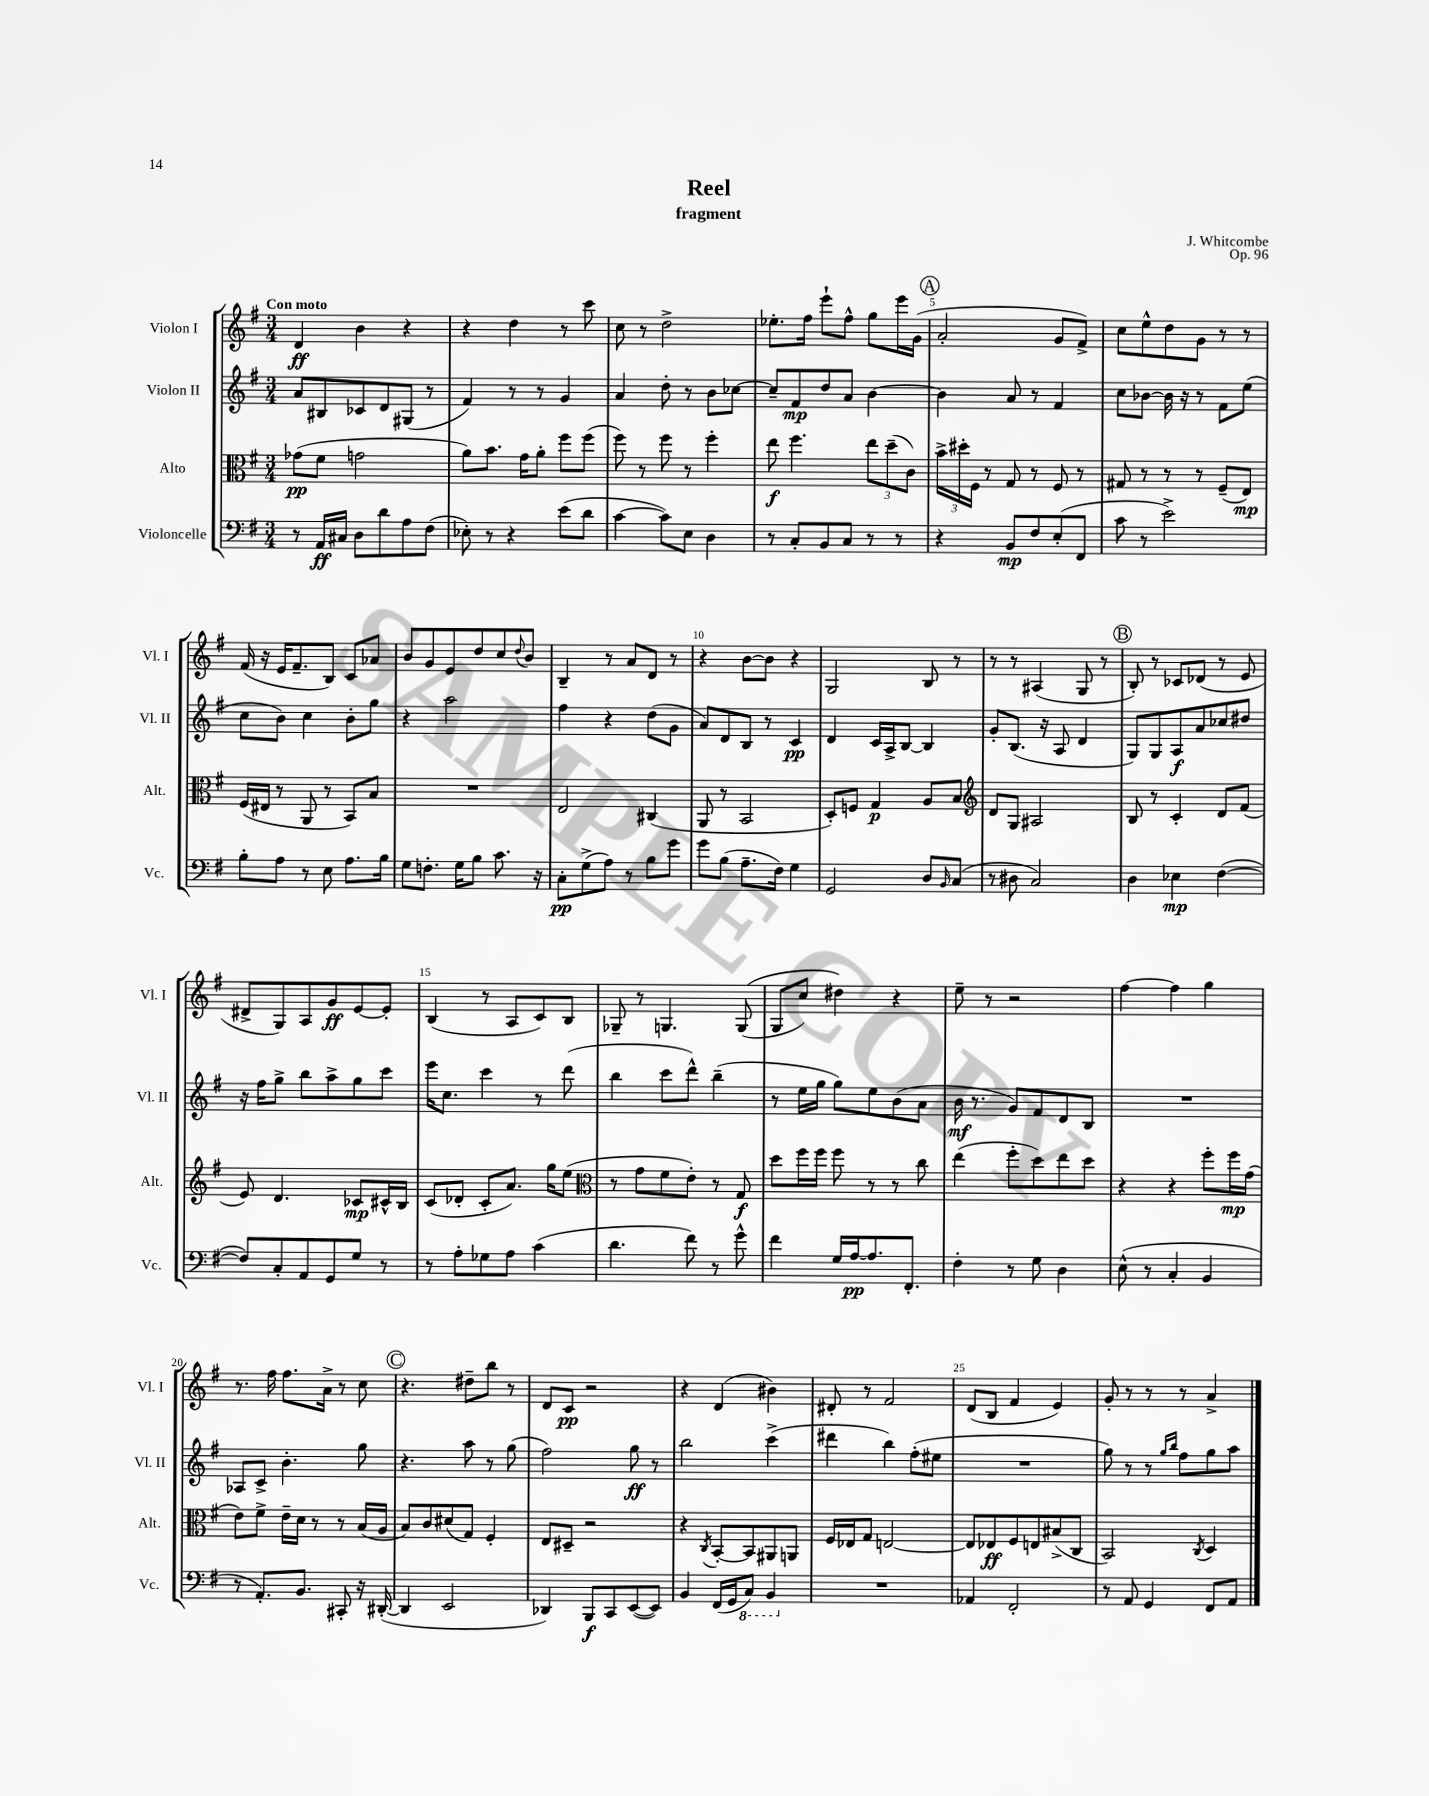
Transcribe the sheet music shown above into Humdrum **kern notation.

**kern	**dynam	**kern	**dynam	**kern	**dynam	**kern	**dynam
*part4	*part4	*part3	*part3	*part2	*part2	*part1	*part1
*staff4	*staff4	*staff3	*staff3	*staff2	*staff2	*staff1	*staff1
*I"Violoncelle	*	*I"Alto	*	*I"Violon II	*	*I"Violon I	*
*I'Vc.	*	*I'Alt.	*	*I'Vl. II	*	*I'Vl. I	*
*clefF4	*	*clefC3	*	*clefG2	*	*clefG2	*
*k[f#]	*	*k[f#]	*	*k[f#]	*	*k[f#]	*
*M3/4	*	*M3/4	*	*M3/4	*	*M3/4	*
=1	=1	=1	=1	=1	=1	=1	=1
!	!	!	!	!	!	!LO:TX:a:B:t=Con moto	!
8r	.	(8g-X\L	pp	8a/L	.	4d/	ff
16AA/LL	ff	8f#\J	.	8B#X/	.	.	.
16C#X/JJ	.	.	.	.	.	.	.
8D\L	.	2gn\	.	8c-X/	.	4b\	.
8d\	.	.	.	8d/	.	.	.
8A\	.	.	.	(8G#X/J	.	4r	.
(8F#\J	.	.	.	8r	.	.	.
=2	=2	=2	=2	=2	=2	=2	=2
8E-X'\)	.	8a\L)	.	4f#/)	.	4r	.
8r	.	8.b\J	.	.	.	.	.
4r	.	.	.	8r	.	4dd\	.
.	.	16g\KL	.	.	.	.	.
.	.	8a'\J	.	8r	.	.	.
(8e\L	.	8ff#\L	.	4g/	.	8r	.
8d\J	.	(8ff#\J	.	.	.	8ccc\	.
=3	=3	=3	=3	=3	=3	=3	=3
[4c\	.	8ff#\)	.	4a/	.	8cc\	.
.	.	8r	.	.	.	8r	.
8c\L])	.	8ff#\	.	8dd'\	.	2dd^\	.
8E\J	.	8r	.	8r	.	.	.
4D\	.	4ff#'\	.	8b\L	.	.	.
.	.	.	.	[8cc-X\J	.	.	.
=4	=4	=4	=4	=4	=4	=4	=4
8r	.	8ee\	f	8cc-~/L]	.	8.ee-X'\L	.
8C'/L	.	4.ff#\	.	8f#/	mp	.	.
.	.	.	.	.	.	16ff#\Jk	.
8BB/	.	.	.	8dd/	.	8eee`\L	.
8C/J	.	.	.	8a/J	.	8ff#^^\J	.
8r	.	12ee\L	.	[4b\	.	8gg\L	.
.	.	(12dd~\	.	.	.	.	.
8r	.	.	.	.	.	16eee\L	.
.	.	12c\J)	.	.	.	.	.
.	.	.	.	.	.	(16g\JJ	.
!!LO:REH:place=s1:t=A
=5	=5	=5	=5	=5	=5	=5	=5
4r	.	24b^\LL	.	4b\]	.	2a'/	.
.	.	24dd#X'\	.	.	.	.	.
.	.	24F#\JJ	.	.	.	.	.
.	.	8r	.	.	.	.	.
8BB/L	mp	8G/	.	8a/	.	.	.
8F#/	.	8r	.	8r	.	.	.
(8E'/	.	8F#/	.	4f#/	.	8g/L	.
8FF#/J	.	8r	.	.	.	8f#^/J)	.
=6	=6	=6	=6	=6	=6	=6	=6
8c\	.	8G#X/	.	8cc\L	.	8cc\L	.
8r	.	8r	.	[8b-X\J	.	8ee^^\	.
2e^\)	.	8r	.	16b-\]	.	8dd\	.
.	.	.	.	16r	.	.	.
.	.	8r	.	8r	.	8g\J	.
.	.	(8F#~/L	.	8f#\L	.	8r	.
.	.	8E/J)	mp	(8ee\J	.	8r	.
!!LO:LB:g=z
=7	=7	=7	=7	=7	=7	=7	=7
8B'\L	.	(16F#/LL	.	8cc\L	.	(16f#/	.
.	.	16E#X/JJ	.	.	.	16r	.
8A\J	.	8r	.	8b\J)	.	16e/KL	.
.	.	.	.	.	.	8.f#~/	.
8r	.	8AA/	.	4cc\	.	.	.
8E\	.	8r	.	.	.	8B/J)	.
8.A\L	.	8BB/L)	.	8b'\L	.	8c/L	.
.	.	8B/J	.	8gg\J	.	8a-X/J	.
16B\Jk	.	.	.	.	.	.	.
=8	=8	=8	=8	=8	=8	=8	=8
8G\L	.	2.r	.	4r	.	8b/L	.
8.Fn'\J	.	.	.	.	.	8g/	.
.	.	.	.	2aa\	.	8e/	.
16G\KL	.	.	.	.	.	.	.
8B\J	.	.	.	.	.	8dd/	.
8.c\	.	.	.	.	.	8cc/	.
.	.	.	.	.	.	8qqdd/	.
.	.	.	.	.	.	8b/J	.
16r	.	.	.	.	.	.	.
=9	=9	=9	=9	=9	=9	=9	=9
8C'\L	pp	2E/	.	4ff#\	.	4B~/	.
(8G^\	.	.	.	.	.	.	.
8A\J)	.	.	.	4r	.	8r	.
8r	.	.	.	.	.	8a/L	.
8B\L	.	(4C#X/	.	(8dd\L	.	8d/J	.
8g\J	.	.	.	8g\J	.	8r	.
=10	=10	=10	=10	=10	=10	=10	=10
8g\L	.	8AA/	.	8a/L)	.	4r	.
(8B\J	.	8r	.	8d/	.	.	.
8.A~\L	.	2BB/	.	8B/J	.	[8b\L	.
.	.	.	.	8r	.	8b\J]	.
16F#\Jk)	.	.	.	.	.	.	.
4G\	.	.	.	4c/	pp	4r	.
=11	=11	=11	=11	=11	=11	=11	=11
2GG/	.	8D'/L)	.	4d/	.	2G/	.
.	.	8Fn/J	.	.	.	.	.
.	.	4G/	p	16c/LL	.	.	.
.	.	.	.	16A^/J	.	.	.
.	.	.	.	[8B/J	.	.	.
8D/L	.	8A/L	.	4B/]	.	8B/	.
16qqBB/	.	.	.	.	.	.	.
(8C/J	.	8B/J	.	.	.	8r	.
=12	=12	=12	=12	=12	=12	=12	=12
*	*	*clefG2	*	*	*	*	*
8r	.	8d/L	.	8g'/L	.	8r	.
8D#X\	.	8G/J	.	(8.B/J	.	8r	.
2C/)	.	2A#X/	.	.	.	(4A#X/	.
.	.	.	.	16r	.	.	.
.	.	.	.	8A/	.	.	.
.	.	.	.	4d/	.	8G/	.
.	.	.	.	.	.	8r	.
!!LO:REH:place=s1:t=B
=13	=13	=13	=13	=13	=13	=13	=13
4D\	.	8B/	.	8G/L)	.	8B'/)	.
.	.	8r	.	8G/	.	8r	.
4E-X\	mp	4c'/	.	8A/	f	8c-X/L	.
.	.	.	.	8a/	.	(8d-X/J	.
([4F#\	.	8d/L	.	8cc-X/	.	8r	.
.	.	(8f#/J	.	8dd#X/J	.	8e/	.
!!LO:LB:g=z
=14	=14	=14	=14	=14	=14	=14	=14
8F#/L])	.	8e/)	.	16r	.	8d#X^/L	.
.	.	.	.	16ff#\KL	.	.	.
8C'/	.	4.d/	.	8gg^\J	.	8G/)	.
8AA/	.	.	.	8bb\L	.	8A/	.
8GG/	.	.	.	8aa^\	.	8g/	ff
8G/J	.	8c-X/L	mp	8gg\	.	[8e/	.
8r	.	16c#X^^/L	.	8ccc\J	.	8e'/J]	.
.	.	16B/JJ	.	.	.	.	.
=15	=15	=15	=15	=15	=15	=15	=15
8r	.	(8c/L	.	16eee\KL	.	(4B/	.
.	.	.	.	8.cc\J	.	.	.
8A'\L	.	8d-X'/J	.	.	.	.	.
8G-X\	.	8c'/L	.	4ccc\	.	8r	.
8A\J	.	8.a/J)	.	.	.	8A/L	.
(4c\	.	.	.	8r	.	8c/)	.
.	.	16gg\KL	.	.	.	.	.
.	.	(8ee\J	.	(8ddd\	.	8B/J	.
=16	=16	=16	=16	=16	=16	=16	=16
*	*	*clefC3	*	*	*	*	*
4.d\	.	8r	.	4bb\	.	8G-X~/	.
.	.	8g\L	.	.	.	8r	.
.	.	8f#\	.	8ccc\L	.	4.Gn/	.
8f#\)	.	8e'\J)	.	8ddd^^\J)	.	.	.
8r	.	8r	.	(4bb~\	.	.	.
8g^^\	.	8G/	f	.	.	((8G/	.
=17	=17	=17	=17	=17	=17	=17	=17
4f#\	.	8dd\L	.	8r	.	8G/L	.
.	.	16ff#\L	.	16ee\LL	.	8cc/J)	.
.	.	16ff#\JJ	.	16gg\JJ	.	.	.
16G/LL	.	8ff#\	.	8gg\L)	.	4dd#X\)	.
[16A/J	pp	.	.	.	.	.	.
8.A/]	.	8r	.	8ee\	.	.	.
.	.	8r	.	(8b\	.	4r	.
8.FF#'/J	.	.	.	.	.	.	.
.	.	8cc\	.	8a\J	.	.	.
=18	=18	=18	=18	=18	=18	=18	=18
4F#'\	.	(4ee\	.	16b\	mf	8ee~\	.
.	.	.	.	8.r	.	.	.
.	.	.	.	.	.	8r	.
8r	.	8ff#'\L	.	8g/L)	.	2r	.
8G\	.	8dd\)	.	8f#/	.	.	.
4D\	.	8ee\	.	8d/	.	.	.
.	.	8dd\J	.	8B/J	.	.	.
=19	=19	=19	=19	=19	=19	=19	=19
(8E^^\	.	4r	.	2.r	.	[4ff#\	.
8r	.	.	.	.	.	.	.
4C'/	.	4r	.	.	.	4ff#\]	.
4BB/	.	8ff#'\L	.	.	.	4gg\	.
.	.	16ff#\L	mp	.	.	.	.
.	.	(16g\JJ	.	.	.	.	.
!!LO:LB:g=z
=20	=20	=20	=20	=20	=20	=20	=20
8r	.	8e\L)	.	8A-X/L	.	8.r	.
8.AA'/L)	.	8f#^\J	.	8c^/J	.	.	.
.	.	.	.	.	.	16ff#\	.
.	.	16e~\LL	.	4.b'\	.	8.ff#\L	.
8.BB/J	.	16d\JJ	.	.	.	.	.
.	.	8r	.	.	.	.	.
.	.	.	.	.	.	16a^\Jk	.
8CC#X'/	.	8r	.	.	.	8r	.
16r	.	(16B/LL	.	8gg\	.	8cc\	.
([16DD#X'/	.	16A/JJ	.	.	.	.	.
!!LO:REH:place=s1:t=C
=21	=21	=21	=21	=21	=21	=21	=21
4DD#/]	.	8B/L)	.	4.r	.	4.r	.
.	.	8c/	.	.	.	.	.
2EE/	.	(8d#X/	.	.	.	.	.
.	.	8G/J)	.	8aa\	.	8dd#X~\L	.
.	.	4F#'/	.	8r	.	8bb\J	.
.	.	.	.	(8gg\	.	8r	.
=22	=22	=22	=22	=22	=22	=22	=22
4DD-X/)	.	8E/L	.	2ff#\)	.	8d/L	.
.	.	8D#X~/J	.	.	.	8c/J	pp
8BBB/L	f	2r	.	.	.	2r	.
8CC/	.	.	.	.	.	.	.
([8EE/	.	.	.	8gg\	ff	.	.
8EE/J])	.	.	.	8r	.	.	.
=23	=23	=23	=23	=23	=23	=23	=23
4BB/	.	4r	.	2bb\	.	4r	.
.	.	8qC/	.	.	.	.	.
(16FF#/LL	.	[8BB'/L	.	.	.	(4d/	.
16GG/J	.	.	.	.	.	.	.
*8ba	*	*	*	*	*	*	*
8CC/J)	.	8BB/]	.	.	.	.	.
4BBB/	.	8AA#X/	.	(4ccc^\	.	4b#X\)	.
.	.	8AAn/J	.	.	.	.	.
=24	=24	=24	=24	=24	=24	=24	=24
*X8ba	*	*	*	*	*	*	*
2.r	.	16F#/LL	.	4ddd#X\	.	8d#X'/	.
.	.	16E-X/J	.	.	.	.	.
.	.	8G/J	.	.	.	8r	.
.	.	[2En/	.	4bb\)	.	2f#/	.
.	.	.	.	(8ff#'\L	.	.	.
.	.	.	.	8ee#X\J	.	.	.
=25	=25	=25	=25	=25	=25	=25	=25
4AA-X/	.	8E/L]	.	2.r	.	(8d/L	.
.	.	8E-X/	ff	.	.	8B/J	.
2FF#'/	.	8F#/	.	.	.	4f#/	.
.	.	8En/	.	.	.	.	.
.	.	(8B#X^/	.	.	.	4e/)	.
.	.	8C/J	.	.	.	.	.
=26	=26	=26	=26	=26	=26	=26	=26
8r	.	2BB/)	.	8gg\)	.	8g'/	.
8AA/	.	.	.	8r	.	8r	.
4GG/	.	.	.	8r	.	8r	.
.	.	.	.	16qqgg/LL	.	.	.
.	.	.	.	16qqbb/JJ	.	.	.
.	.	.	.	8ff#\L	.	8r	.
.	.	8qC/	.	.	.	.	.
8FF#/L	.	4D/	.	8gg\	.	4a^/	.
8AA/J	.	.	.	8aa\J	.	.	.
==	==	==	==	==	==	==	==
*-	*-	*-	*-	*-	*-	*-	*-
